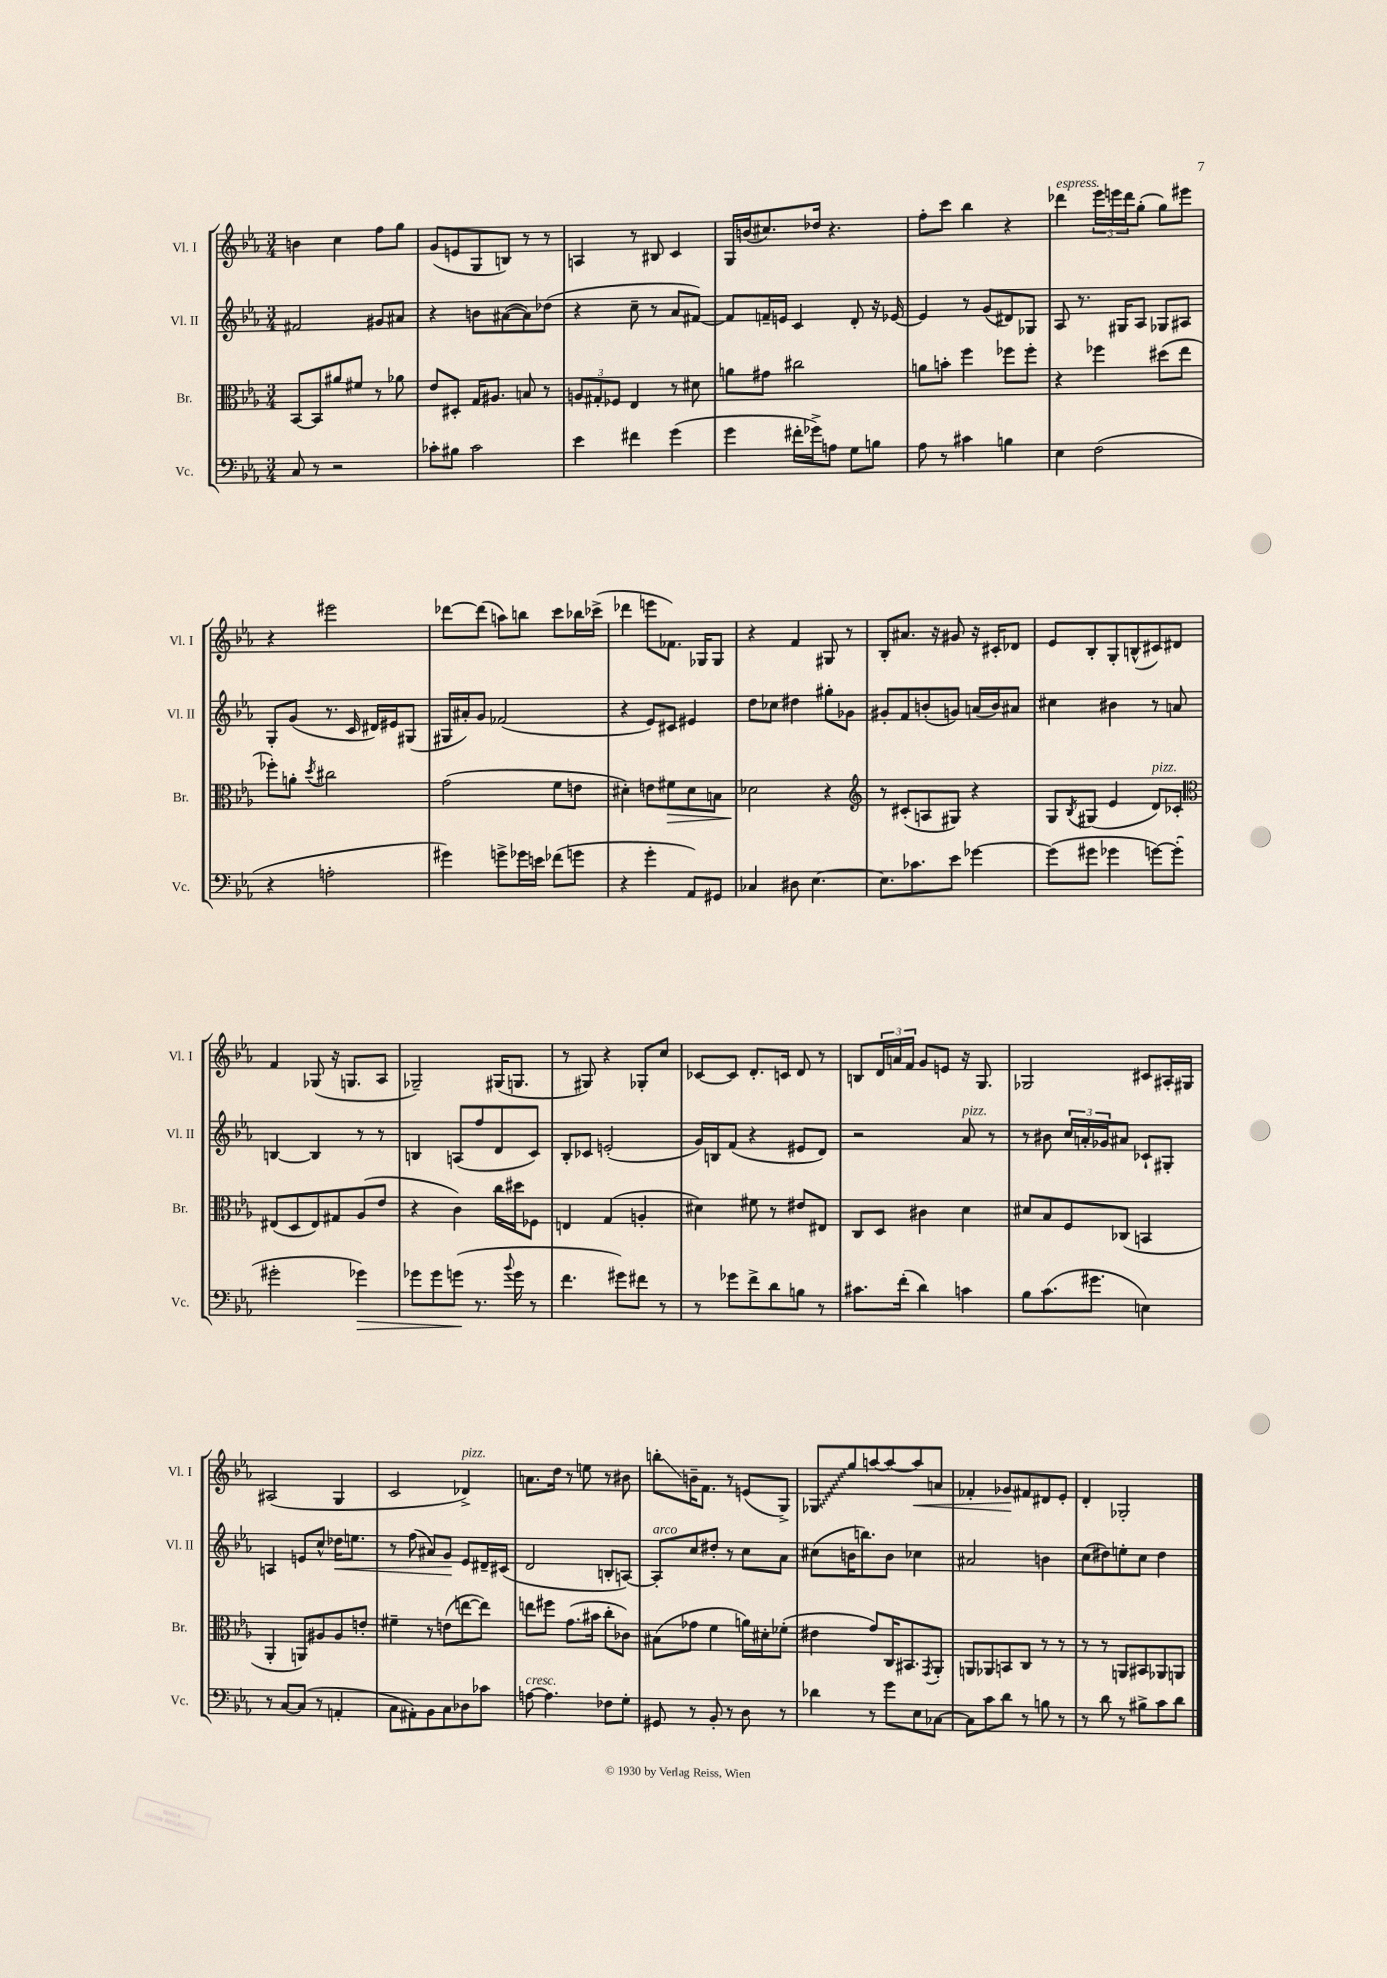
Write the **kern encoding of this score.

**kern	**kern	**kern	**kern
*staff4	*staff3	*staff2	*staff1
*clefF4	*clefC3	*clefG2	*clefG2
*k[b-e-a-]	*k[b-e-a-]	*k[b-e-a-]	*k[b-e-a-]
*M3/4	*M3/4	*M3/4	*M3/4
8C/	[8BB-/L	2f#/	4b\
8r	8BB-/]	.	.
2r	8a#/	.	4cc\
.	8f#/J	.	.
.	8r	8g#/L	8ff\L
.	8a-\	8a#/J	8gg\J
=	=	=	=
8c-'\L	8e-/L	4r	(8g/L
8B#\J	8D#'/J	.	8e/
2c-\	16G/LK	8b\L	8G/
.	8.A#/J	.	.
.	.	([8a#\	8B/J)
.	8B/	8a#\])	8r
.	8r	(8dd-\J	8r
=	=	=	=
4e-\	12A/L	4r	4A/
.	12G#'/	.	.
.	12F-/J	.	.
4f#\	4E-/	8cc~\	8r
.	.	8r	8B#/
(4g\	8r	8a-/L	4c/
.	8d#\	[8f#/J)	.
=	=	=	=
4g\	8a\L	8f#/]L	16G/LL
.	.	.	(16b/J
.	8g#\J	16f~/L	8.cc#/)
.	.	16e/JJ	.
16f#'\LL	2cc#\	4c/	.
16g-^\J)	.	.	16dd-/Jk
8A\J	.	.	4.r
8G\L	.	8d'/	.
8B\J	.	16r	.
.	.	[16e-/	.
=	=	=	=
8A-\	8a\L	4e-/]	8ff'\L
8r	8b'\J	.	8ccc\J
4c#\	4ff\	8r	4bb-\
.	.	(8g/L	.
4B\	8ff-\L	8d#/)	4r
.	8ff-'\J	8G-/J	.
=	=	=	=
4E-\	4r	8A-/	4ddd-\
.	.	8.r	.
(2F\	4ff-\	.	24eee-\LL
.	.	.	24eee\
.	.	16G#/LK	.
.	.	.	24ddd-\J
.	.	8A-/J	(8gg'\J
.	(8dd#\L	8G-/L	8gg\L)
.	8ee-\J	8A#/J	8eee#\J
=	=	=	=
4r	8ff-'\L)	8G'/L	4r
.	8a'\J	(8g/J	.
.	8qdd/	.	.
2A'\	2cc#\	8.r	2eee#\
.	.	16c/	.
.	.	16d#/LL)	.
.	.	16e#/J	.
.	.	(8G#/J	.
=	=	=	=
4g#\)	(2g\	16G#/LL	[8ddd-\L
.	.	16a#'/J)	.
.	.	8g/J	(8ddd-\]J
8g^\L	.	(2f-/	8aa\L)
16g-\L	.	.	8bb\J
16e\JJ	.	.	.
(8f-\L	8f\L	.	8ccc\L
8g\J	8e\J	.	16bb-\L
.	.	.	(16ccc-^\JJ
=	=	=	=
4r	4d#'\)	4r	4ddd-\
4g'\	8e\L	8e-/L)	8eee\L
.	8f#\	8c#/J	8.f-\J)
8AA-/L)	8d#\	4e#/	.
.	.	.	16G-/LK
8GG#/J	8B\J	.	8G-/J
=	=	=	=
4C-/	2d-\	8dd\L	4r
.	.	8cc-\J	.
8D#\	.	4dd#\	4f/
[4.E-\	.	.	.
.	4r	8gg#'\L	8G#/
.	.	8g-\J	8r
=	=	=	=
*	*clefG2	*	*
8.E-\]L	8r	8g#'/L	8B-'/L
.	(8c#'/L	8f/	8.a#/J
8.c-\	.	.	.
.	8A/	(8b'/	.
.	.	.	16r
8e-\J	8G#/J)	8g/J)	8g#/
[4g-\	4r	(16a/LL	16r
.	.	16b/J)	16c#'/LK
.	.	8a#/J	8d-/J
=	=	=	=
(8g-\]L	8G/L	4cc#\	8e-/L
.	8qB-/	.	.
8g#\J	(8G#/J	.	8B-'/
4g-\	4e-/	4b#\	8G'/
.	.	.	(8B^^/
[8g\L)	8d/L)	8r	8c#/)
(8g'\]J	8c-'/J	8a/	8d#/J
=	=	=	=
*	*clefC3	*	*
2g#'\	(8E#/L	[4B/	4f/
.	8D/	.	.
.	8E#/)	4B/]	(8G-/
.	8G#/	.	16r
.	.	.	8.G/L
4g-\)	(8A-/	8r	.
.	8e-/J	8r	8A-/J
=	=	=	=
8g-\L	4r	4B/	2G-~/)
8g-\	.	.	.
(8g\J	4c\)	(8A/L	.
8.r	.	8ff/	.
.	16cc\LL	8d/	(16G#/LK
8qqb-/	.	.	.
16g\	16dd#\J	.	8.G/J
8r	8F-\J	8c/J)	.
=	=	=	=
4.f\	4E/	8B-'/L	8r
.	.	8c-/J	8G#/)
.	(4G/	(2e'/	4r
8g#\L)	.	.	.
8f#\J	4A'/	.	8G-'/L
8r	.	.	8cc/J
=	=	=	=
8r	4d#\)	16g/LL)	[8c-/L
.	.	16B/J	.
8g-\L	.	(8f/J	8c-/]J
8f^\	8f#\	4r	8.d'/L
8d\	8r	.	.
.	.	.	16c/Jk
8B\J	8e#/L	8e#/L	8d/
8r	8E#/J	8d/J)	8r
=	=	=	=
8.c#\L	8C/L	2r	8B/L
.	8D/J	.	24d/L
.	.	.	24a/
(16f'\Jk	.	.	.
.	.	.	24f/JJ
4d\)	4c#\	.	8g/L
.	.	.	8e/J
4c\	4d\	8a-/	16r
.	.	.	8.G/
.	.	8r	.
=	=	=	=
8B-\L	8d#/L	8r	2G-/
(8.c\	8B-/	8b#\	.
.	8F/	24cc/LL	.
.	.	24a'/	.
8.g#\J	.	.	.
.	.	24g-/J	.
.	(8C-/J	8a#/J	.
4E\)	4BB/	8c-`/L	8c#/L
.	.	8G#'/J	16A#'/L
.	.	.	16G#/JJ
=	=	=	=
8r	4AA-'/	4A/	(2A#/
[8C/L	.	.	.
(8C/]J	8AA/L)	8e/L	.
8r	8A#/	8cc^^/J	.
4AA'/	8A#/	16dd-\LK	4G/
.	.	8.ee\J	.
.	8e'/J	.	.
=	=	=	=
8C\L	4f#~\	8r	2c/
8AA#'\)	.	(8ff\	.
8BB-\	8r	8a#/L)	.
8C\	(8e\L	8g/J	.
8D-\	[8ee\	8e-/L	4d-^/)
8c-\J	8ee\]J)	16d#~/L	.
.	.	(16c#/JJ	.
=	=	=	=
[8A\	8ee\L	2d/	8.a\L
4.A\]	8ff#\J	.	.
.	.	.	16dd\Jk
.	(8.g\L	.	8r
.	.	.	8ee\
.	16b#\Jk	.	.
8F-\L	8cc'\L	8B'/L	8r
8G'\J	8c-\J)	[8A/J)	8b#\
=	=	=	=
8GG#/	(8B#\L	8A'/]L	8bb'\L
8r	8g-\J	8cc/	16b~\K
.	.	.	8.f\J
8BB-'/	4f\	8dd#'/J	.
8r	.	8r	8r
8D\	16a\LL)	8cc\L	(8e/L
.	16d#'\J	.	.
8r	(8f-'\J	8a-\J	8G^/J)
=	=	=	=
4d-\	4e#\	(8cc#\L	8G-/L
.	.	16b\K	8gg/
.	.	8.bb\)	.
8r	8g/L)	.	[8aa/
8g\L	16C/K	8b\J	8aa/_
.	8.BB#/	.	.
8E-\	.	4cc-\	8aa/]
.	8qGG/	.	.
[8C-\J	8AA-'/J	.	8a/J
=	=	=	=
8C-\]L	8AA/L	2a#/	4f-'/
8c\	8AA-/	.	.
8d\J	8BB/	.	8g-/L
8r	8C/J	.	8f#/
8B\	8r	4b\	8d#/
8r	8r	.	8e-'/J
=	=	=	=
8r	8r	(8cc\L	4d'/
8d\	8r	8dd#\)	.
8r	8AA/L	8ee'\	2G-'/
8B#^\L	8BB#/	8cc\J	.
8c\	8AA-/	4dd#\	.
8d\J	8AA/J	.	.
==	==	==	==
*-	*-	*-	*-
